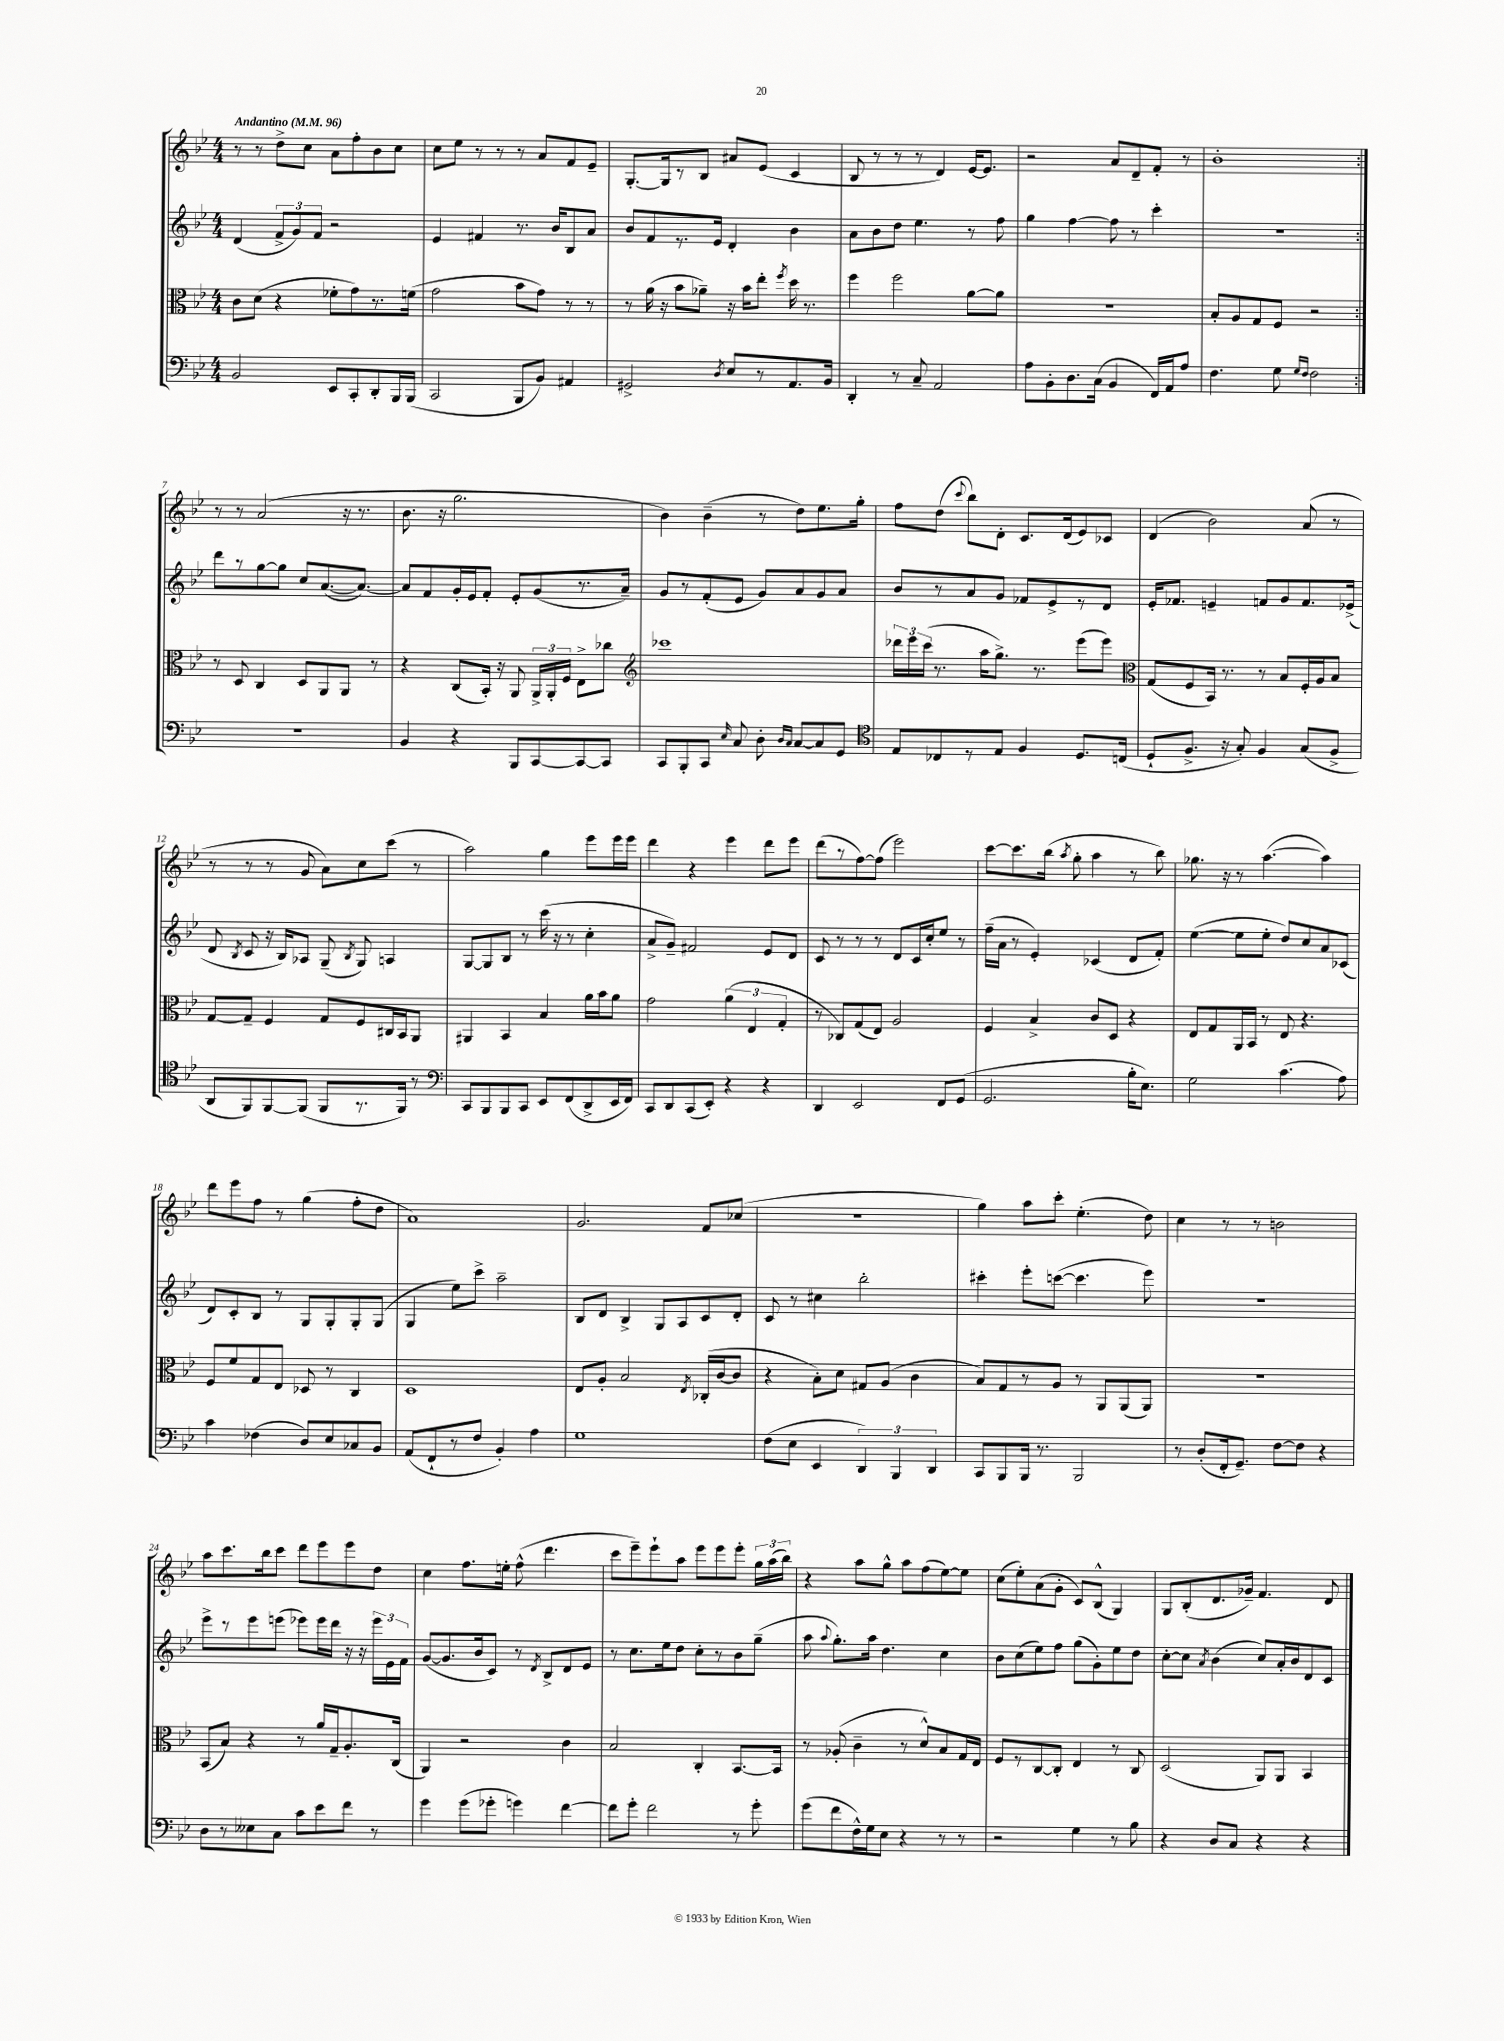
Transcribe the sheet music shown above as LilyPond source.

<<
\new StaffGroup <<
\new Staff = "s0" {
    \clef treble \key bes \major \numericTimeSignature \time 4/4 \tempo "Andantino" 4 = 96
    \autoBeamOff \repeat volta 2 { r8 r8 d''8[-> c''8] a'8[ f''8-. bes'8 c''8] |
    c''8[ ees''8] r8 r8 r8 a'8[ f'8 ees'8]-- |
    g8.[~-. g16 r8 bes8] ais'8[ ees'8]( c'4 |
    bes8 r8 r8 r8 d'4) ees'16[~ ees'8.] |
    r2 a'8[ d'8-- f'8]-. r8 |
    bes'1-. | }
    r8 r8 a'2( r16 r8. |
    bes'8. r16 g''2. |
    bes'4) bes'4--( r8 d''8[) ees''8. g''16]-. |
    f''8[ d''8]( \appoggiatura { c'''8 } bes''8[) d'8]-. c'8.[ d'16( ees'8) ces'8] |
    d'4( bes'2) a'8( r8 |
    r8 r8 r8 g'8 a'8[) c''8 c'''8]( r8 |
    a''2) g''4 ees'''8[ ees'''16 ees'''16] |
    d'''4 r4 ees'''4 d'''8[ ees'''8] |
    d'''8[( r8 f''8~) f''8]( ees'''2) |
    c'''8[~ c'''8. bes''16]( \acciaccatura { a''8 } g''8-. a''4 r8 bes''8) |
    ges''8. r16 r8 a''4.~( a''4) |
    d'''8[ ees'''8 f''8] r8 g''4( f''8[-. d''8] |
    a'1) |
    g'2. f'8[ ces''8]( |
    R1 |
    g''4) a''8[ c'''8]-. ees''4.-.( d''8) |
    c''4 r8 r8 b'2 |
    a''8[ c'''8. bes''16 c'''8] d'''8[ ees'''8 ees'''8 d''8] |
    c''4 f''8.[ e''16]-. f''8-^( d'''4. |
    c'''8[ ees'''8--) ees'''8-! a''8] ees'''8[ ees'''8 ees'''8]-. \tuplet 3/2 { g''16[ a''16( bes''16]) } |
    r4 a''8[ g''8]-^ a''8[ f''8( ees''8~) ees''8] |
    c''8[( ees''8-.) a'8( g'8]-. c'8[) bes8]-^( g4) |
    g8[ bes8-.( d'8. ges'16]--) f'4. d'8 \bar "|." |
}
\new Staff = "s1" {
    \clef treble \key bes \major \numericTimeSignature \time 4/4
    \autoBeamOff \repeat volta 2 { d'4( \tuplet 3/2 { f'8[-> g'8) f'8] } r2 |
    ees'4 fis'4 r8. bes'16[ bes8 a'8] |
    bes'8[ f'8 r8. ees'16] d'4-. bes'4 |
    a'8[ bes'8 d''8] ees''4. r8 f''8 |
    g''4 f''4~ f''8 r8 c'''4-. |
    R1 | }
    d'''8[ r8 g''8~ g''8] c''8[ a'8.~( a'8.]~) |
    a'8[ f'8 g'16-. ees'16 f'8]-. ees'8[-. g'8( r8. a'16]--) |
    g'8[ r8 f'8-.( ees'8] g'8[) a'8 g'8 a'8] |
    bes'8[ r8 a'8 g'8] fes'8[ ees'8-> r8 d'8] |
    ees'16[-. fes'8.] e'4-- f'8[ g'8 f'8. ees'16]->( |
    d'8 \acciaccatura { bes8 } c'8 r16 bes16[) aes8] g8--( \acciaccatura { bes8 } g8) a4 |
    g8[~ g8 bes8] r8 c'''16( r16 r8 c''4-. |
    a'8[-> g'8]--) fis'2 ees'8[ d'8] |
    c'8 r8 r8 r8 d'8[ c'16 c''16-. ees''8] r8 |
    f''16[--( a'16] r8 ees'4-.) ces'4( d'8[ f'8]-.) |
    ees''4~( ees''8[ ees''8]-. d''8[) c''8 a'8 ces'8]( |
    d'8[) c'8-. bes8] r8 g8[ g8-. g8-. g8]( |
    g4 ees''8[) c'''8]-> a''2-- |
    bes8[ d'8] bes4-> g8[ a8 c'8 d'8]-. |
    c'8 r8 cis''4 bes''2-. |
    cis'''4-. ees'''8[-. c'''8]~( c'''4. ees'''8) |
    R1 |
    ees'''8[-> r8 ees'''8 e'''8]( ees'''8[) ees'''16 d'''16] r16 r16 \tuplet 3/2 { ees'''16[ ees'16 f'16] } |
    g'8[~( g'8. bes'16 c'8]) r8 \acciaccatura { d'8 } bes8[-> d'8 ees'8] |
    r8 c''8.[ ees''16 d''8] c''8[-. r8 bes'8 g''8]--( |
    a''8 \appoggiatura { a''8 } g''8.[-.) a''16] d''4. c''4 |
    bes'8[ c''8( ees''8) f''8] g''8[( g'8-.) ees''8 d''8] |
    c''8[~-. c''8] \acciaccatura { a'8 } bes'4( c''8[) a'16-. bes'16 d'8 c'8] \bar "|." |
}
\new Staff = "s2" {
    \clef alto \key bes \major \numericTimeSignature \time 4/4
    \autoBeamOff \repeat volta 2 { c'8[ d'8]( r4 fes'8[-. g'8) r8. f'16]( |
    g'2 bes'8[ g'8]) r8 r8 |
    r8 a'16( r16 bes'8[ aes'8]--) r16 bes'16[ ees''8]-. \acciaccatura { f''8 } d''16 r8. |
    f''4 f''2 a'8[~ a'8] |
    R1 |
    bes8[-. a8 g8 f8] r2 | }
    r8 d8 c4 d8[ a,8 a,8] r8 |
    r4 c8[( bes,16]-.) r16 a,8 \tuplet 3/2 { a,16[-> a,16-. f16] } ees8[-> ces''8] |
    \clef treble ces'''1 |
    \tuplet 3/2 { des'''16[ ees'''16 c'''16]( } r8. a''16[ g''8.]->) r8. ees'''8[( ees'''8]) |
    \clef alto g8[( f8 bes,16]) r8. r8 bes8[ f16-. a16 bes8] |
    g8[~ g8]-- f4 g8[ f8 cis16 bes,16 a,8] |
    ais,4 bes,4 bes4 a'16[ bes'16 a'8] |
    g'2 \tuplet 3/2 { a'4( ees4 g4-. } |
    r8 ces8[) g8( ees8]) a2 |
    f4 bes4-> c'8[ d8] r4 |
    ees8[ g8 a,16 bes,16] r8 ees8 r4. |
    f8[ f'8 g8 ees8] des8 r8 c4 |
    d1 |
    ees8[ a8]-. bes2 \acciaccatura { ees8 } ces16[-.( c'16~ c'8] |
    r4 bes8[-.) d'8] gis8[ a8]( c'4 |
    bes8[) g8 r8 a8] r8 a,8[ a,8( a,8]) |
    R1 |
    bes,8[( bes8]) r4 r8 a'16[ g16-- a8.-. c16]( |
    a,4) r2 c'4 |
    bes2 c4-. bes,8.[~ bes,16] |
    r8 aes8-.( c'4-- r8 d'8[-^) bes8 g16 ees16] |
    f8[ r8 c8~ c8]-. ees4 r8 c8 |
    d2( a,8[) a,8] bes,4 \bar "|." |
}
\new Staff = "s3" {
    \clef bass \key bes \major \numericTimeSignature \time 4/4
    \autoBeamOff \repeat volta 2 { bes,2 ees,8[ c,8-. d,8-. bes,,16 bes,,16]( |
    c,2 bes,,8[ bes,8]) ais,4 |
    gis,2-> \acciaccatura { d8 } ees8[ r8 a,8. bes,16] |
    d,4-. r8 c8-- a,2 |
    a8[ bes,8-. d8. c16]( bes,4 f,16[) a,16 a8] |
    f4. g8 \grace { g16[ f16] } f2 | }
    R1 |
    bes,4 r4 bes,,8[ c,8~ c,8~ c,8] |
    c,8[ bes,,8-. c,8] \grace { ees16 } c8 d8-. \grace { d16[ c16] } c8[~ c8 g,8] |
    \clef tenor ees8[ ces8 r8 ees8] f4 d8.[ c16]( |
    d8[-! f8.]-> r16 g8-.) f4 g8[( f8]-> |
    a,8[ f,8) f,8~ f,8]( f,8[ r8. f,16]) r8 |
    \clef bass c,8[ bes,,8 bes,,8 c,8] ees,8[ f,8( d,8-> ees,16 f,16]) |
    c,8[ d,8 c,8( ees,8]-.) r4 r4 |
    d,4 ees,2 f,8[ g,8]( |
    g,2. bes16[-. ees8.]) |
    g2 c'4.( a8) |
    c'4 fes4( d8[) ees8 ces8 bes,8] |
    a,8[( f,8-! r8 f8] bes,4-.) a4 |
    g1 |
    f8[( ees8] ees,4 \tuplet 3/2 { d,4) bes,,4 d,4 } |
    c,8[ bes,,8 bes,,16] r8. bes,,2 |
    r8 d8[-.( f,16-. g,8.]--) f8[~ f8] r4 |
    d8[ r8 eeses8 c8] c'8[ ees'8 f'8] r8 |
    g'4 g'8[( ges'8]-. g'4) f'4~ |
    f'8[ g'8]-. f'2 r8 g'8-. |
    g'8[( f'8 f16-^) g16 ees8] r4 r8 r8 |
    r2 g4 r8 bes8 |
    r4 d8[ c8] r4 r4 \bar "|." |
}
>>
>>
